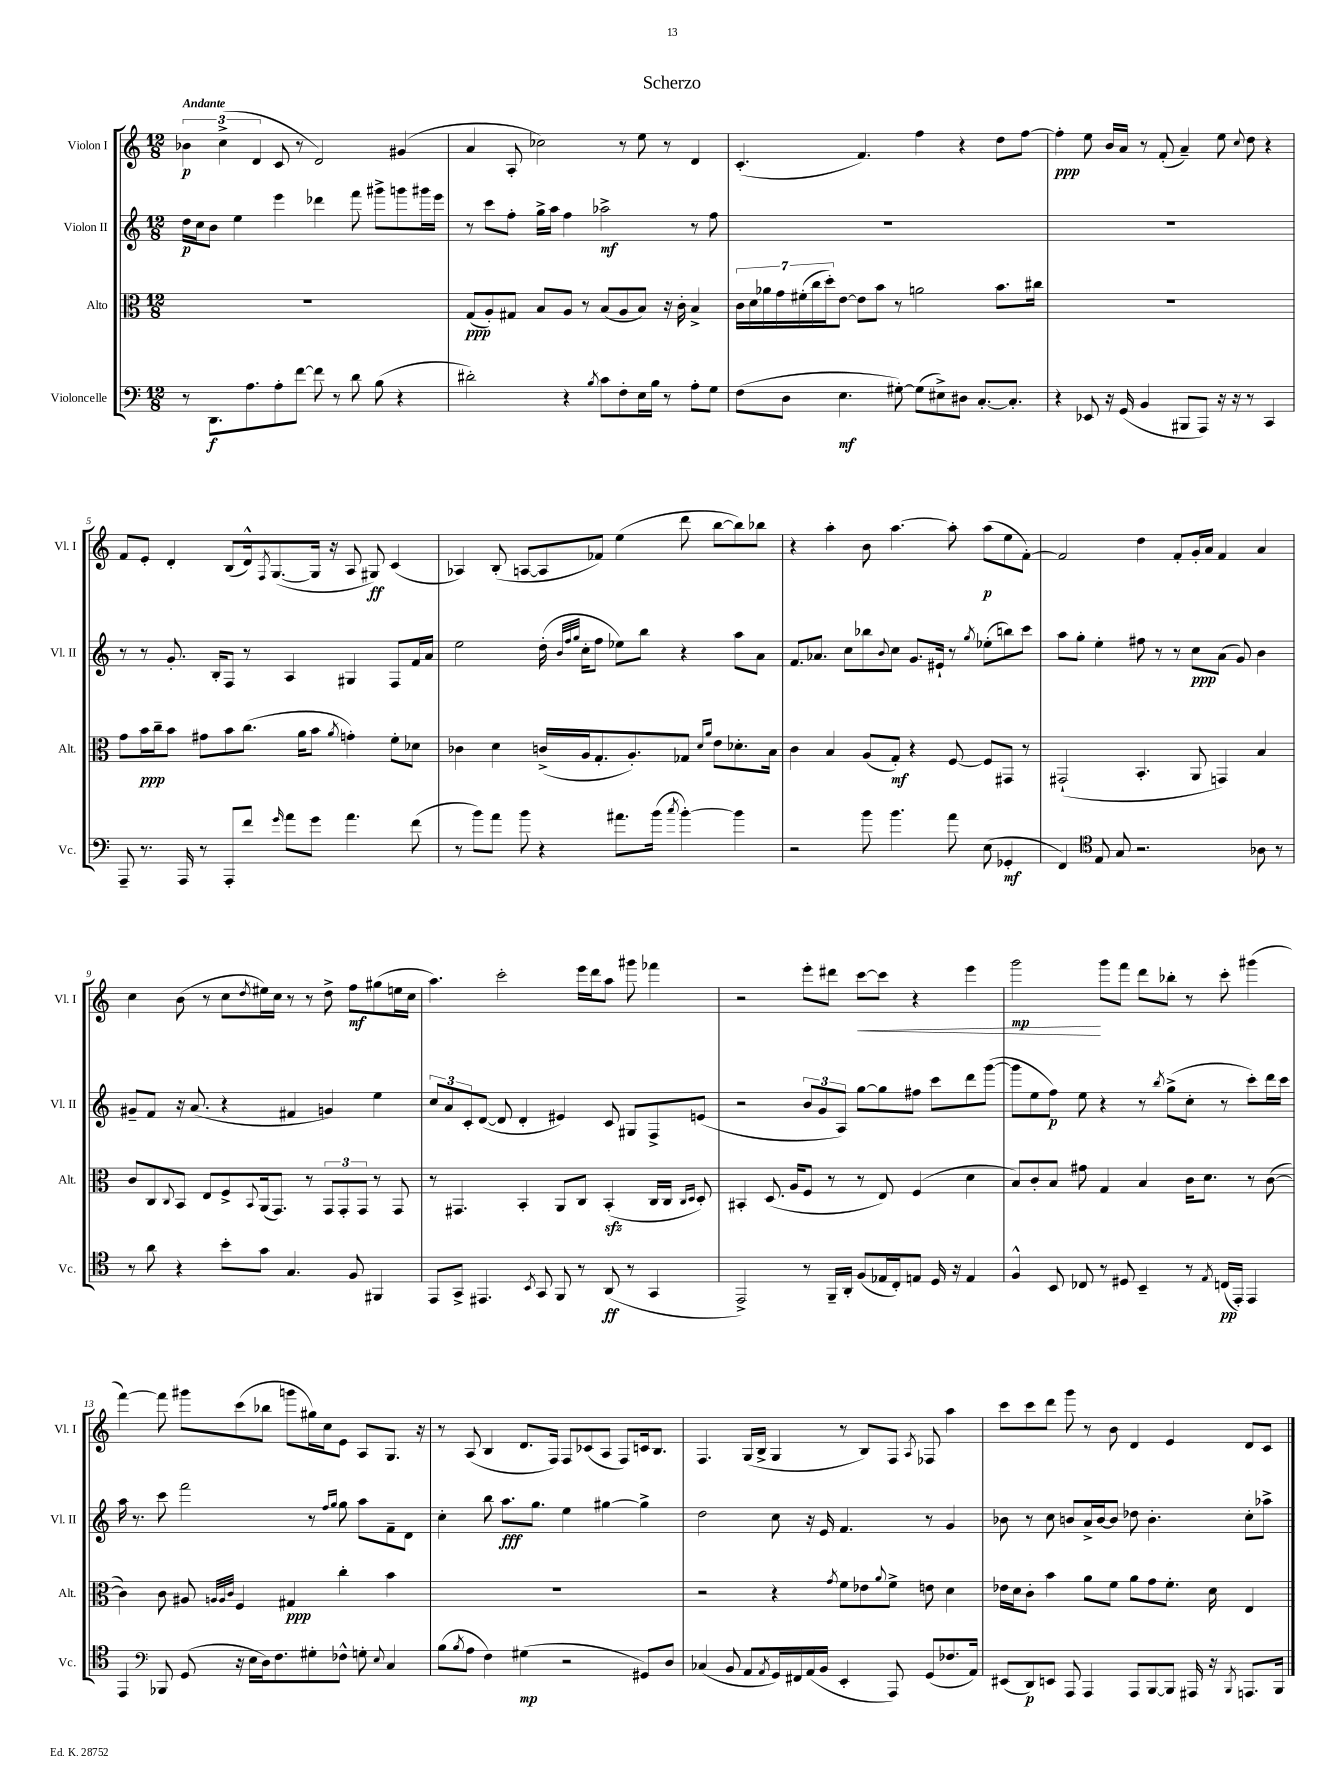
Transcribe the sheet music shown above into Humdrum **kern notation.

**kern	**kern	**kern	**kern
*staff4	*staff3	*staff2	*staff1
*clefF4	*clefC3	*clefG2	*clefG2
*k[]	*k[]	*k[]	*k[]
*M12/8	*M12/8	*M12/8	*M12/8
8r	1.r	16dd	6b-
.	.	16cc	.
8.DD	.	8b	.
.	.	.	(6cc^
.	.	4ee	.
8.A	.	.	.
.	.	.	6d
8A'	.	4eee	8c
[8f	.	.	8r
8f]	.	4ddd-	2d)
8r	.	.	.
8d	.	8fff	.
(8B	.	8ggg#^	.
4r	.	8ggg	(4g#
.	.	16ggg#	.
.	.	16eee	.
=	=	=	=
2d#')	(8G	8r	4a
.	8A')	8ccc	.
.	8G#	8ff'	8A'
.	8B	16gg^	2cc-)
.	.	16aa	.
4r	8A	4ff	.
.	8r	.	.
8qB	.	.	.
8c	(8B	2aa-^	.
8F'	8A	.	8r
16E	8B)	.	8ee
16B	.	.	.
8r	16r	.	8r
.	16c'	.	.
8A'	4B^	8r	4d
8G	.	8ff	.
=	=	=	=
(8F	28c	1.r	(4.c'
.	28d	.	.
.	28a-	.	.
.	28g	.	.
8D	.	.	.
.	(28f#'	.	.
.	28cc	.	.
.	28dd')	.	.
4.E	[8e	.	.
.	8e]	.	4.f)
.	8b	.	.
[8G#')	8r	.	.
(8G#]	2a	.	4ff
8E#^)	.	.	.
8D#	.	.	4r
[8.C'	.	.	.
.	8.b	.	8dd
8.C']	.	.	.
.	.	.	[8ff
.	16cc#	.	.
=	=	=	=
4r	1.r	1.r	4ff']
8EE-	.	.	8ee
16r	.	.	16b
(16GG	.	.	16a
4BB	.	.	8r
.	.	.	(8f'
8BBB#	.	.	4a~)
8AAA)	.	.	.
16r	.	.	8ee
16r	.	.	.
.	.	.	8qqcc
8r	.	.	8dd
4CC	.	.	4r
=	=	=	=
8AAA~	8g	8r	8f
8.r	16b	8r	8e'
.	16cc~	.	.
.	8b	8.g'	4d'
16AAA	.	.	.
8r	8g#	.	.
.	.	16B'	.
8AAA'	8b	8F	(8B
8f	(8.cc	8r	16d^^)
.	.	.	8qF
.	.	.	([8.G
16qqg	.	.	.
8a	.	4A	.
.	16a	.	.
8g	8b	.	16G]
.	.	.	16r
.	8qa	.	.
4.a	4g')	4G#	8A
.	.	.	8G#)
.	8f'	8F	(4c
(8f	8d-	16f	.
.	.	16a	.
=	=	=	=
8r	4c-	2ee	4A-)
8b)	.	.	.
8a	4d	.	(8B'
8b	.	.	[8A
4r	(16c^	(16dd'	8A]
.	.	32qqb	.
.	.	32qqff	.
.	.	32qqgg	.
.	16A	16cc'	.
.	8.G'	8ff	8f-)
8.a#	.	8ee-)	(4ee
.	8.A')	.	.
.	.	8bb	.
(16b	.	.	.
8qcc	.	.	.
[4b')	8G-	4r	8ddd
.	16qqd	.	.
.	16qqa	.	.
.	8e	.	[8bb
4b]	8.d-'	8aa	8bb])
.	.	8a	8bb-
.	16B	.	.
=	=	=	=
2r	4c	8.f	4r
.	.	8.a-	.
.	4B	.	4aa'
.	.	8cc	.
8b	(8A	8bb-	8b
.	.	8qqb	.
4.b	8G')	8cc	[4.aa
.	4r	8.g	.
.	.	16e#`	.
8a	[8F	8r	8aa']
.	.	8qgg	.
(8E	8F]	(8ee-'	(8aa
4GG-'	8GG#	8bb)	8ee
.	8r	8ccc	[8f')
=	=	=	=
4FF)	(2GG#`	8aa	2f]
.	.	8gg'	.
*clefC4	*	*	*
8E	.	4ee'	.
8G	.	.	.
2.r	4.BB'	8ff#	4dd
.	.	8r	.
.	.	8r	8f'
.	8AA	8cc	16g'
.	.	.	16a
.	4GG)	(8a	4f
.	.	8g)	.
8A-	4B	4b	4a
8r	.	.	.
=	=	=	=
8r	8c	8g#~	4cc
8a	8C	8f	.
.	8qqC	.	.
4r	8BB	16r	(8b
.	.	(8.a	.
.	8E	.	8r
8b'	8F^	4r	8cc
.	8qqBB	.	8qdd
8g	(16AA	.	16ee#)
.	8.GG)	.	16cc
4.G	.	4f#	8r
.	8r	.	8r
.	12GG	4g)	8dd^
.	12GG'	.	.
8F	.	.	8ff
.	12GG	.	.
4FF#	8r	4ee	(8gg#
.	8GG	.	16ee
.	.	.	16cc
=	=	=	=
8EE	8r	12cc	4.aa)
.	.	12a	.
8GG^	4.GG#	.	.
.	.	12c'	.
4.EE#	.	([8d	.
.	.	8d]	2ccc'
.	4BB'	4d'	.
8qBB	.	.	.
8GG	.	.	.
8FF	8AA	4e#)	.
8r	8C	.	16eee
.	.	.	16ddd
(8AA	(4BB'	8c	8aa
8r	.	8G#	8ggg#
4GG	16C	8F^	4fff-
.	16C	.	.
.	16qqC	.	.
.	16qqD	.	.
.	8D')	(8e	.
=	=	=	=
2EE^)	4BB#'	2r	2r
.	(8.D	.	.
.	16A	.	.
8r	8F	12b	8eee'
.	.	12g	.
16FF~	8r	.	8ddd#
.	.	12A)	.
16AA'	.	.	.
(8F	8r	[8gg	[8ccc
16E-	8E)	8gg]	8ccc]
16C')	.	.	.
8E	(4F	8ff#	4r
16D	.	8ccc	.
16r	.	.	.
4E	4d	8ddd	4eee
.	.	([8ggg	.
=	=	=	=
4F^^	8B)	8ggg]	2ggg
.	8c'	8ee	.
8BB	8B	8ff)	.
8C-	8g#	8ee	.
8r	4G	4r	8ggg
8D#	.	.	8fff
4BB~	4B	8r	8ddd
.	.	8qbb	.
.	.	(8gg^	8bb-'
8r	16c	8cc'	8r
.	8.d	.	.
8qE	.	.	.
(16C	.	8r	8ccc'
16EE')	.	.	.
4EE	8r	8ccc')	(4ggg#
.	([8c	16ddd	.
.	.	16ccc	.
=	=	=	=
4EE	4c])	16aa	[4fff)
.	.	8.r	.
*clefF4	*	*	*
8BBB-	8c	8ccc	8fff]
(8GG	8A#	2fff	8ggg#
.	32qqA	.	.
.	32qqA	.	.
.	32qqc	.	.
16r	4F	.	(8ccc
16E	.	.	.
16D)	.	.	8bb-
8.F	.	.	.
.	4G#	.	8ggg
8G#'	.	8r	16gg#)
.	.	.	16cc
.	.	16qqff	.
.	.	16qqgg	.
8F-^^	4cc'	8gg	8e
8G'	.	8aa	8A
8qqE	.	.	.
4C	4b	8f~	8.G
.	.	8d	.
.	.	.	16r
=	=	=	=
(8B	1.r	4cc'	8r
8qB	.	.	.
8A	.	.	(8A
4F)	.	8bb	4B
.	.	8.aa	.
(4G#	.	.	8.d
.	.	8.gg	.
.	.	.	16F)
2r	.	4ee	8F
.	.	.	(8c-
.	.	[4gg#	8A
.	.	.	8F)
8GG#)	.	4gg#^]	16c
.	.	.	8.B
8D	.	.	.
=	=	=	=
(4C-	2r	2dd	4.F
8BB	.	.	.
8AA	.	.	(16G
.	.	.	16B^
8qAA	.	.	.
16GG)	4r	8cc	4G
16FF#	.	.	.
(16AA	.	16r	.
16BB	.	16e	.
.	8qg	.	.
4EE'	8f	4.f	8r
.	8e-	.	8B)
.	8qqa	.	.
8AAA)	8f^	.	8F
.	.	.	8qA
(8GG	8e	8r	8F-
8.F-	4d	4g	4aa
16AA)	.	.	.
=	=	=	=
(8EE#	16e-	8b-	8ccc
.	16d	.	.
8DD)	8c'	8r	8ccc
8EE	4b	8cc	8ddd
8AAA	.	8b	8ggg
4AAA	8a	16a^	8r
.	.	[16b	.
.	8f	8b]	8b
8AAA	8a	8dd-	4d
[8BBB	8g	4.b'	.
8BBB]	8.f'	.	4e
16AAA#	.	.	.
16r	16d	.	.
8qBBB	.	.	.
8.AAA	4E	8cc'	8d
.	.	8aa-^	8c
16BBB	.	.	.
==	==	==	==
*-	*-	*-	*-
